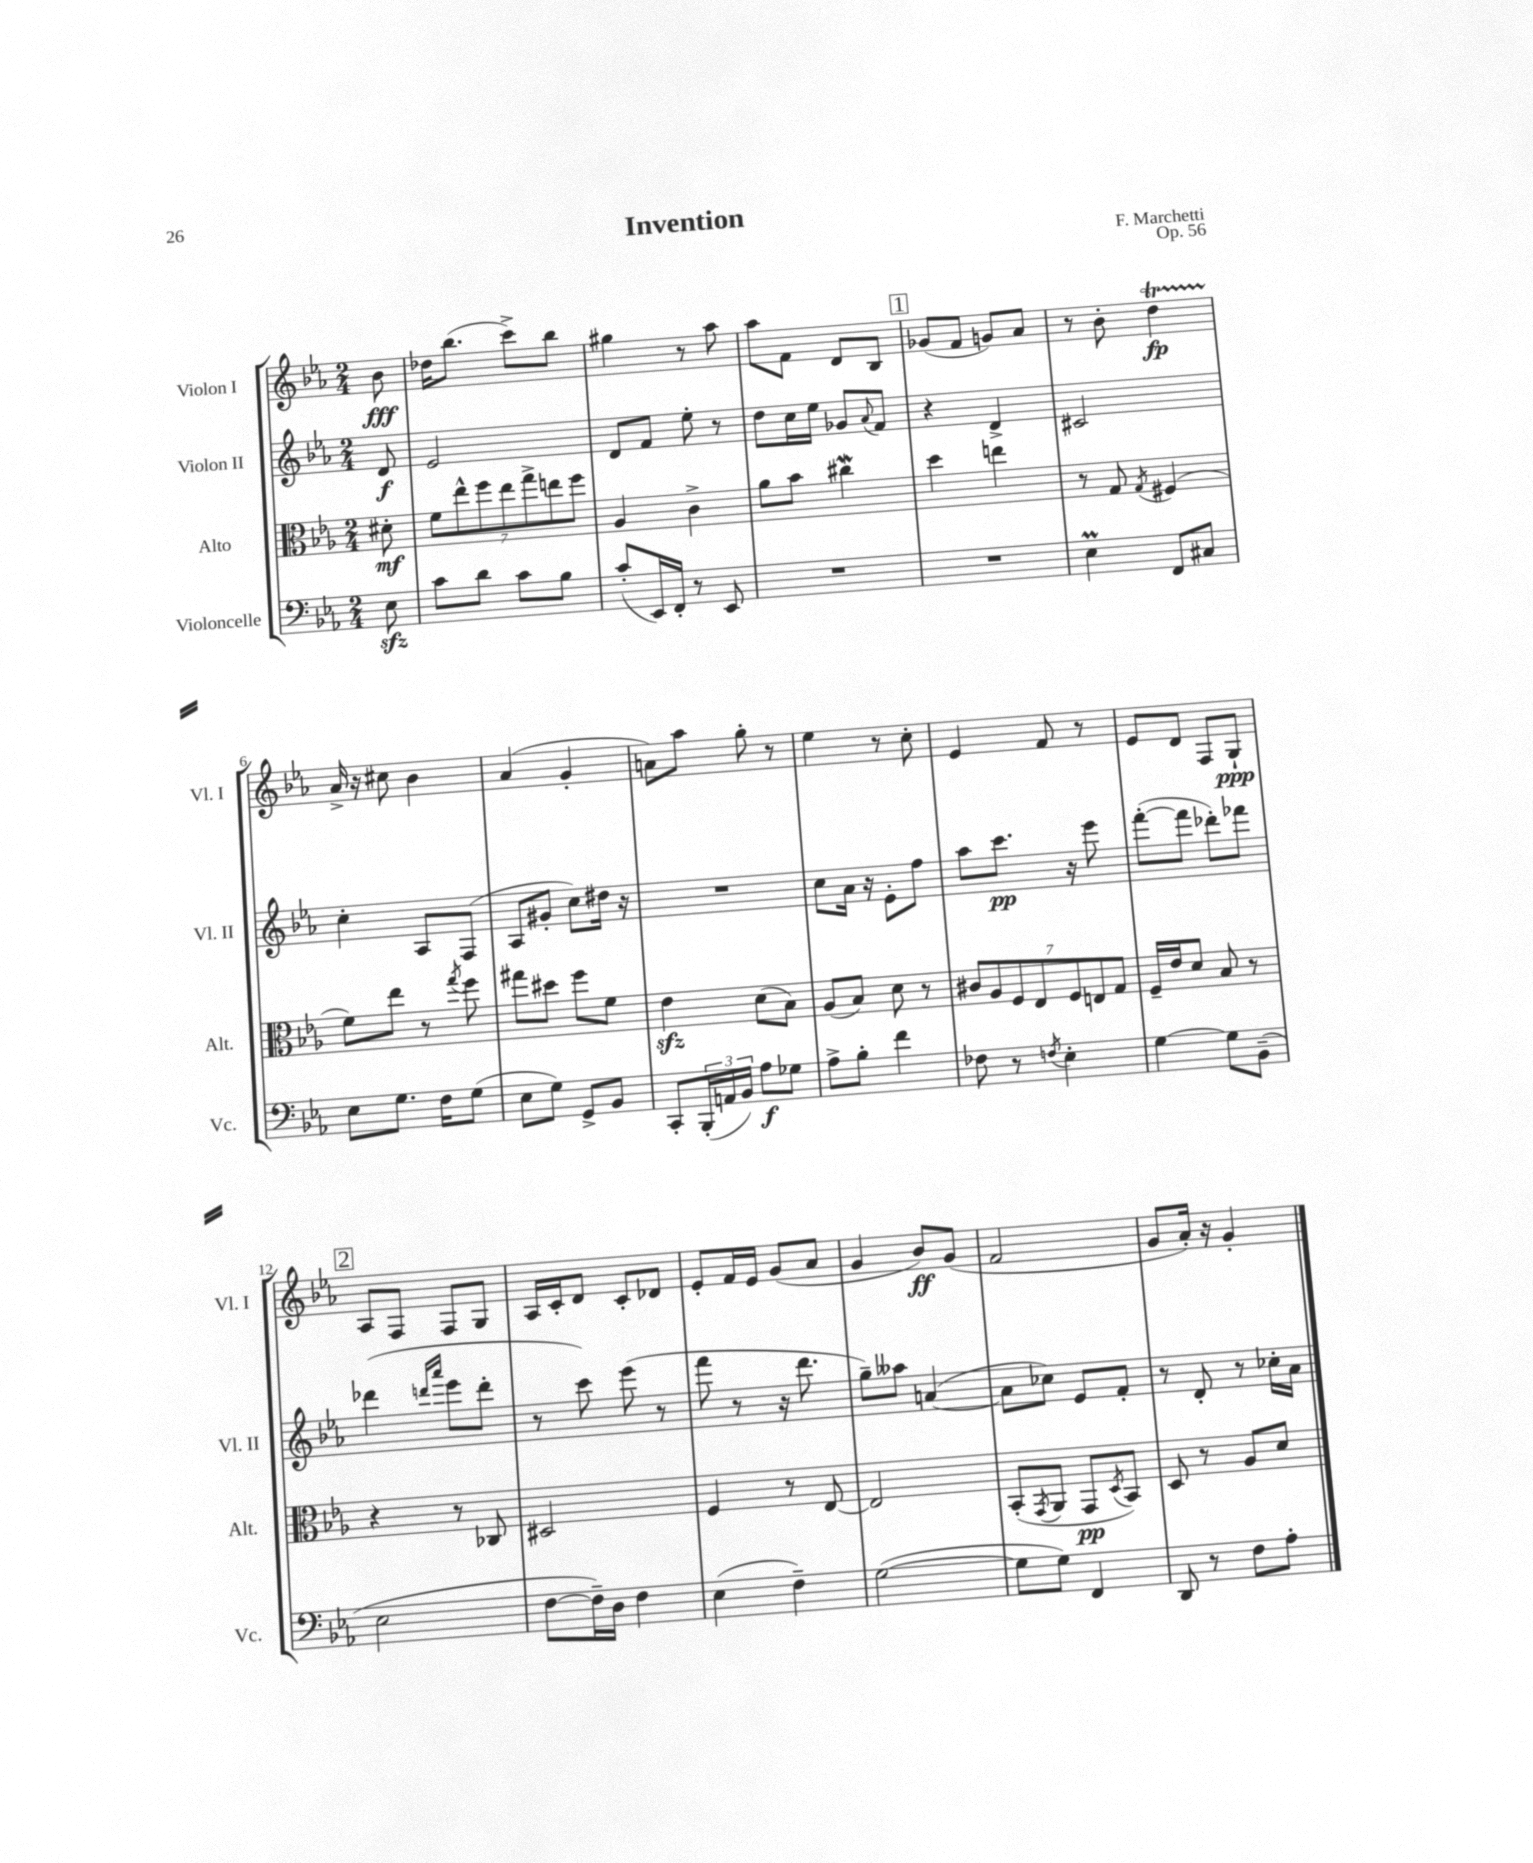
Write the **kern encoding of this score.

**kern	**dynam	**kern	**dynam	**kern	**dynam	**kern	**dynam
*part4	*part4	*part3	*part3	*part2	*part2	*part1	*part1
*staff4	*staff4	*staff3	*staff3	*staff2	*staff2	*staff1	*staff1
*I"Violoncelle	*	*I"Alto	*	*I"Violon II	*	*I"Violon I	*
*I'Vc.	*	*I'Alt.	*	*I'Vl. II	*	*I'Vl. I	*
*clefF4	*	*clefC3	*	*clefG2	*	*clefG2	*
*k[b-e-a-]	*	*k[b-e-a-]	*	*k[b-e-a-]	*	*k[b-e-a-]	*
*M2/4	*	*M2/4	*	*M2/4	*	*M2/4	*
=	=	=	=	=	=	=	=
8E-zz\	.	8d#X'\	mf	8d/	f	8b-\	fff
=1	=1	=1	=1	=1	=1	=1	=1
8c\L	.	14f\L	.	2e-/	.	16dd-X\KL	.
.	.	.	.	.	.	(8.bb-\J	.
.	.	14ee-^^\	.	.	.	.	.
8d\J	.	.	.	.	.	.	.
.	.	14ff\	.	.	.	.	.
.	.	14ee-\	.	.	.	.	.
8c\L	.	.	.	.	.	8ccc^\L)	.
.	.	14gg^\	.	.	.	.	.
.	.	14een\	.	.	.	.	.
8B-\J	.	.	.	.	.	8bb-\J	.
.	.	14ff\J	.	.	.	.	.
=2	=2	=2	=2	=2	=2	=2	=2
(8c'/L	.	4A-/	.	8d/L	.	4gg#X\	.
16EE-/L)	.	.	.	8f/J	.	.	.
16FF'/JJ	.	.	.	.	.	.	.
8r	.	4c^\	.	8ee-'\	.	8r	.
8EE-/	.	.	.	8r	.	8aa-\	.
=3	=3	=3	=3	=3	=3	=3	=3
2r	.	8a-\L	.	8dd\L	.	8aa-\L	.
.	.	8b-\J	.	16cc\L	.	8f\J	.
.	.	.	.	16ee-\JJ	.	.	.
.	.	4cc#XW\	.	8g-X/L	.	8d/L	.
.	.	.	.	8qqa-/	.	.	.
.	.	.	.	8f/J	.	8B-/J	.
!!LO:REH:place=s1:t=1
=4	=4	=4	=4	=4	=4	=4	=4
2r	.	4dd\	.	4r	.	(8g-X/L	.
.	.	.	.	.	.	8f/J	.
.	.	4een\	.	4d^/	.	8gn/L)	.
.	.	.	.	.	.	8a-/J	.
=5	=5	=5	=5	=5	=5	=5	=5
4E-M\	.	8r	.	2c#X/	.	8r	.
.	.	8G/	.	.	.	8b-'\	.
.	.	8qG/	.	.	.	.	.
8FF/L	.	(4F#X/	.	.	.	4ddt\	fp
8C#X/J	.	.	.	.	.	.	.
!!LO:LB:g=z
=6	=6	=6	=6	=6	=6	=6	=6
8E-\L	.	8f\L)	.	4cc'\	.	16a-^/	.
.	.	.	.	.	.	16r	.
8.G\J	.	8ee-\J	.	.	.	8cc#X\	.
.	.	8r	.	8A-/L	.	4b-\	.
16F\KL	.	.	.	.	.	.	.
.	.	8qgg/	.	.	.	.	.
(8G\J	.	8ff\	.	(8F/J	.	.	.
=7	=7	=7	=7	=7	=7	=7	=7
8E-\L	.	8gg#X\L	.	8A-/L	.	(4a-/	.
8G\J)	.	8dd#X\J	.	8g#X'/J	.	.	.
8GG^/L	.	8ff\L	.	8cc\L)	.	4g'/	.
8BB-/J	.	8f\J	.	16dd#X\Jk	.	.	.
.	.	.	.	16r	.	.	.
=8	=8	=8	=8	=8	=8	=8	=8
8CC'/L	.	4e-zz\	.	2r	.	8an\L)	.
(24BBB-'/L	.	.	.	.	.	8aa-\J	.
24AAn/	.	.	.	.	.	.	.
24BB-/JJ)	.	.	.	.	.	.	.
8A-\L	f	(8d\L	.	.	.	8gg'\	.
8G-X\J	.	8B-\J)	.	.	.	8r	.
=9	=9	=9	=9	=9	=9	=9	=9
8A-^\L	.	(8A-/L	.	8cc\L	.	4ee-\	.
8B-'\J	.	8B-/J)	.	16a-\Jk	.	.	.
.	.	.	.	16r	.	.	.
4f\	.	8d\	.	8e-'\L	.	8r	.
.	.	8r	.	8ff\J	.	8cc'\	.
=10	=10	=10	=10	=10	=10	=10	=10
8F-X\	.	14c#X/L	.	8aa-\L	.	4e-/	.
.	.	14A-/	.	.	.	.	.
8r	.	.	.	8.ccc\J	pp	.	.
.	.	14F/	.	.	.	.	.
.	.	14E-/	.	.	.	.	.
8qFn/	.	.	.	.	.	.	.
4E-'\	.	.	.	.	.	8f/	.
.	.	14F/	.	.	.	.	.
.	.	.	.	16r	.	.	.
.	.	14En/	.	.	.	.	.
.	.	.	.	8eee-\	.	8r	.
.	.	14G/J	.	.	.	.	.
=11	=11	=11	=11	=11	=11	=11	=11
[4G\	.	16F~/LL	.	([8fff'\L	.	8e-/L	.
.	.	16e-/J	.	.	.	.	.
.	.	8d/J	.	8fff\J]	.	8d/J	.
8G\L]	.	8B-/	.	8ddd-X'\L)	.	8F/L	.
(8BB-~\J	.	8r	.	8fff-X\J	.	8G`/J	ppp
!!LO:LB:g=z
!!LO:REH:place=s1:t=2
=12	=12	=12	=12	=12	=12	=12	=12
2E-\	.	4r	.	(4ddd-X\	.	8A-/L	.
.	.	.	.	.	.	8F/J	.
.	.	.	.	16qqdddn/LL	.	.	.
.	.	.	.	16qqaaa-/JJ	.	.	.
.	.	8r	.	8eee-\L	.	8F/L	.
.	.	8C-X/	.	8ddd'\J	.	8G/J	.
=13	=13	=13	=13	=13	=13	=13	=13
[8F\L	.	2D#X/	.	8r	.	16A-/LL	.
.	.	.	.	.	.	16c'/J	.
16F~\L])	.	.	.	8ccc\)	.	8d/J	.
16D\JJ	.	.	.	.	.	.	.
4F\	.	.	.	(8eee-\	.	8c'/L	.
.	.	.	.	8r	.	8d-X/J	.
=14	=14	=14	=14	=14	=14	=14	=14
(4E-\	.	4F/	.	8fff\	.	8e-'/L	.
.	.	.	.	8r	.	16f/L	.
.	.	.	.	.	.	16e-/JJ	.
4F~\)	.	8r	.	16r	.	(8g/L	.
.	.	.	.	8.ddd\	.	.	.
.	.	[8E-/	.	.	.	8a-/J	.
=15	=15	=15	=15	=15	=15	=15	=15
([2G\	.	2E-/]	.	8gg~\L)	.	4g/	.
.	.	.	.	8aa--X\J	.	.	.
.	.	.	.	([4an/	.	8b-/L)	ff
.	.	.	.	.	.	(8g/J	.
=16	=16	=16	=16	=16	=16	=16	=16
8G\L]	.	(8BB-'/L	.	8a\L]	.	2f/	.
.	.	8qGG/	.	.	.	.	.
8G\J)	.	8AA-/J	.	8cc-X\J)	.	.	.
4FF/	.	8GG/L	pp	8e-/L	.	.	.
.	.	8qD/	.	.	.	.	.
.	.	8BB-/J)	.	8f'/J	.	.	.
=17	=17	=17	=17	=17	=17	=17	=17
8DD/	.	8D/	.	8r	.	8g/L	.
8r	.	8r	.	8d'/	.	16a-'/Jk)	.
.	.	.	.	.	.	16r	.
8F\L	.	8A-/L	.	8r	.	4g'/	.
8A-'\J	.	8d/J	.	16cc-X'\LL	.	.	.
.	.	.	.	16a-\JJ	.	.	.
==	==	==	==	==	==	==	==
*-	*-	*-	*-	*-	*-	*-	*-
